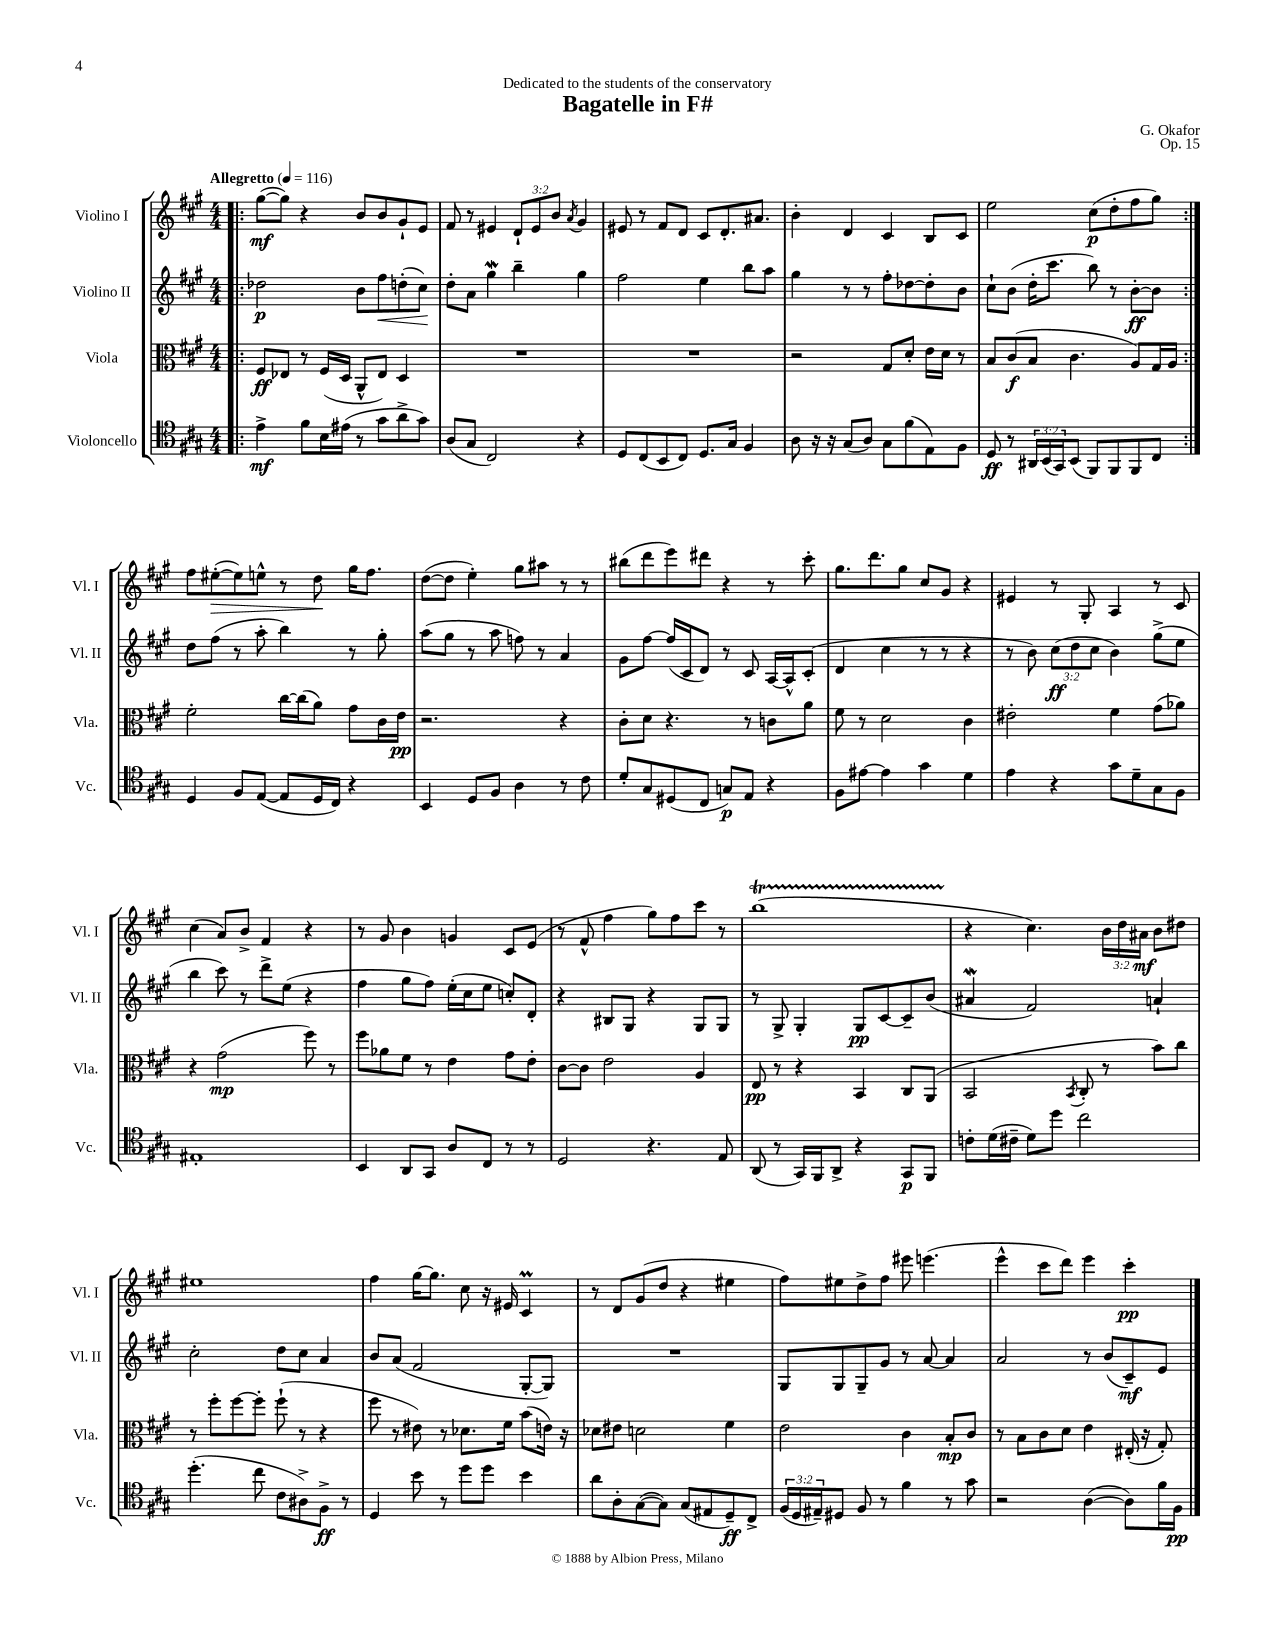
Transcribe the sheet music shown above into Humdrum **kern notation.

**kern	**dynam	**kern	**dynam	**kern	**dynam	**kern	**dynam
*part4	*part4	*part3	*part3	*part2	*part2	*part1	*part1
*staff4	*staff4	*staff3	*staff3	*staff2	*staff2	*staff1	*staff1
*I"Violoncello	*	*I"Viola	*	*I"Violino II	*	*I"Violino I	*
*I'Vc.	*	*I'Vla.	*	*I'Vl. II	*	*I'Vl. I	*
*clefC4	*	*clefC3	*	*clefG2	*	*clefG2	*
*k[f#c#g#]	*	*k[f#c#g#]	*	*k[f#c#g#]	*	*k[f#c#g#]	*
*M4/4	*	*M4/4	*	*M4/4	*	*M4/4	*
*MM116	*	*MM116	*	*MM116	*	*MM116	*
=1!|:	=1!|:	=1!|:	=1!|:	=1!|:	=1!|:	=1!|:	=1!|:
!	!	!	!	!	!	!LO:TX:a:B:t=Allegretto	!
4e^\	mf	8F#/L	ff	2dd-X\	p	([8gg#\L	mf
.	.	8E-X/J	.	.	.	8gg#\J])	.
8f#\L	.	8r	.	.	.	4r	.
16B\L	.	(16F#/LL	.	.	.	.	.
(16e#X\JJ	.	16D/JJ	.	.	.	.	.
8r	.	8AA^^/L	.	8b\L	.	8b/L	.
!	!	!	!	!	!LO:HP:b	!	!
8g#\L	.	8E-/J)	.	8ff#\	<	8b/	.
8a^\	.	4D/	.	(8ddn'\	.	8g#`/	.
8g#\J)	.	.	.	8cc#\J)	.	8e/J	.
.	.	.	.	.	[	.	.
=2	=2	=2	=2	=2	=2	=2	=2
(8A/L	.	1r	.	8dd'\L	.	8f#/	.
8G#/J	.	.	.	8a\J	.	8r	.
2C#/)	.	.	.	4gg#W\	.	4e#X/	.
.	.	.	.	4bb~\	.	12d`/L	.
.	.	.	.	.	.	12e#/	.
.	.	.	.	.	.	12b/J	.
.	.	.	.	.	.	8qa/	.
4r	.	.	.	4gg#\	.	4g#/	.
=3	=3	=3	=3	=3	=3	=3	=3
8D/L	.	1r	.	2ff#\	.	8e#X/	.
(8C#/	.	.	.	.	.	8r	.
8BB/	.	.	.	.	.	8f#/L	.
8C#/J)	.	.	.	.	.	8d/J	.
8.D/L	.	.	.	4ee\	.	8c#/L	.
.	.	.	.	.	.	8.d'/	.
16G#/Jk	.	.	.	.	.	.	.
4F#/	.	.	.	8bb\L	.	.	.
.	.	.	.	.	.	8.a#X/J	.
.	.	.	.	8aa\J	.	.	.
=4	=4	=4	=4	=4	=4	=4	=4
8A\	.	2r	.	4gg#\	.	4b'\	.
16r	.	.	.	.	.	.	.
16r	.	.	.	.	.	.	.
(8G#/L	.	.	.	8r	.	4d/	.
8A/J)	.	.	.	8r	.	.	.
8G#\L	.	8G#/L	.	8ff#'\L	.	4c#/	.
(8f#\	.	8d'/J	.	[8dd-X\	.	.	.
8E\)	.	16e\LL	.	8dd-'\]	.	8B/L	.
.	.	16d\JJ	.	.	.	.	.
8F#\J	.	8r	.	8b\J	.	8c#/J	.
=5	=5	=5	=5	=5	=5	=5	=5
8D/	ff	8B/L	.	8cc#`\L	.	2ee\	.
8r	.	(8c#/	f	(8b\J	.	.	.
24AA#X/LL	.	8B/J	.	16dd'\KL	.	.	.
(24BB/	.	.	.	.	.	.	.
.	.	.	.	8.ccc#\J	.	.	.
24GG#/J)	.	.	.	.	.	.	.
(8BB/J	.	4.c#\	.	.	.	.	.
8FF#/L)	.	.	.	8bb\)	.	(8cc#\L	p
8FF#/	.	.	.	8r	.	8dd'\	.
8FF#/	.	8A/L)	.	[8b'\L	ff	8ff#\	.
8C#/J	.	16G#/L	.	8b\J]	.	8gg#\J)	.
.	.	16A/JJ	.	.	.	.	.
!!LO:LB:g=z
=6:|!	=6:|!	=6:|!	=6:|!	=6:|!	=6:|!	=6:|!	=6:|!
4D/	.	2f#'\	.	8dd\L	.	8ff#\L	.
!	!	!	!	!	!	!	!LO:HP:b
.	.	.	.	(8ff#\J	.	([8ee#X'\	>
8F#/L	.	.	.	8r	.	8ee#\])	.
([8E/J	.	.	.	8aa'\	.	8een^^\J	.
8E/L]	.	[16cc#\LL	.	4bb\)	.	8r	.
.	.	(16cc#\J]	.	.	.	.	.
16D/L	.	8a\J)	.	.	.	8dd\	.
16C#/JJ)	.	.	.	.	.	.	.
4r	.	8g#\L	.	8r	.	16gg#\KL	]
.	.	.	.	.	.	8.ff#\J	.
.	.	16c#\L	.	8gg#'\	.	.	.
.	.	16e\JJ	pp	.	.	.	.
=7	=7	=7	=7	=7	=7	=7	=7
4BB/	.	2.r	.	(8aa\L	.	([8dd\L	.
.	.	.	.	8gg#\J	.	8dd\J]	.
8D/L	.	.	.	8r	.	4ee'\)	.
8F#/J	.	.	.	8aa\	.	.	.
4A\	.	.	.	8ffn\)	.	8gg#\L	.
.	.	.	.	8r	.	8aa#X\J	.
8r	.	4r	.	4a/	.	8r	.
8c#\	.	.	.	.	.	8r	.
=8	=8	=8	=8	=8	=8	=8	=8
8d'/L	.	8c#'\L	.	8g#\L	.	(8bb#X\L	.
8G#/	.	8d\J	.	[8ff#\J	.	8ddd\	.
(8D#X/	.	4.r	.	(16ff#/LL]	.	8eee\)	.
.	.	.	.	16c#/J	.	.	.
8C#/J	.	.	.	8d/J)	.	8ddd#X\J	.
8Gn/L)	p	.	.	8r	.	4r	.
8E/J	.	8r	.	8c#/	.	.	.
4r	.	8cn\L	.	[16A/LL	.	8r	.
.	.	.	.	16A^^/J]	.	.	.
.	.	8a\J	.	(8c#'/J	.	8ccc#'\	.
=9	=9	=9	=9	=9	=9	=9	=9
8F#\L	.	8f#\	.	4d/	.	8.gg#\L	.
[8e#X\J	.	8r	.	.	.	.	.
.	.	.	.	.	.	8.ddd\	.
4e#\]	.	2d\	.	4cc#\	.	.	.
.	.	.	.	.	.	8gg#\J	.
4g#\	.	.	.	8r	.	8cc#/L	.
.	.	.	.	8r	.	8g#/J	.
4d\	.	4c#\	.	4r	.	4r	.
=10	=10	=10	=10	=10	=10	=10	=10
4e\	.	2e#X'\	.	8r	.	4e#X/	.
.	.	.	.	8b\)	.	.	.
4r	.	.	.	(12cc#\L	ff	8r	.
.	.	.	.	12dd\	.	.	.
.	.	.	.	.	.	8G#'/	.
.	.	.	.	12cc#\J	.	.	.
8g#\L	.	4f#\	.	4b\)	.	4A/	.
8d~\	.	.	.	.	.	.	.
8G#\	.	(8g#\L	.	(8gg#^\L	.	8r	.
8F#\J	.	8a-X\J)	.	8ee\J	.	8c#/	.
!!LO:LB:g=z
=11	=11	=11	=11	=11	=11	=11	=11
1E#X'	.	4r	.	4bb\	.	(4cc#\	.
.	.	(2g#\	mp	8ccc#\)	.	8a/L)	.
.	.	.	.	8r	.	8b^/J	.
.	.	.	.	8ddd^\L	.	4f#/	.
.	.	.	.	(8ee\J	.	.	.
.	.	8ff#\)	.	4r	.	4r	.
.	.	8r	.	.	.	.	.
=12	=12	=12	=12	=12	=12	=12	=12
4BB/	.	8ff#\L	.	4ff#\	.	8r	.
.	.	8a-X\	.	.	.	8g#/	.
8AA/L	.	8f#\J	.	8gg#\L	.	4b\	.
8GG#/J	.	8r	.	8ff#\J)	.	.	.
8A/L	.	4e\	.	(16ee'\LL	.	4gn/	.
.	.	.	.	16cc#\J	.	.	.
8C#/J	.	.	.	8ee\J	.	.	.
8r	.	8g#\L	.	8ccn'/L)	.	8c#/L	.
8r	.	8e'\J	.	8d'/J	.	(8e/J	.
=13	=13	=13	=13	=13	=13	=13	=13
2D/	.	[8c#\L	.	4r	.	8r	.
.	.	8c#\J]	.	.	.	8f#^^/	.
.	.	2e\	.	8B#X/L	.	4ff#\	.
.	.	.	.	8G#/J	.	.	.
4.r	.	.	.	4r	.	8gg#\L)	.
.	.	.	.	.	.	8ff#\	.
.	.	4A/	.	8G#/L	.	8ccc#\J	.
8E/	.	.	.	8G#/J	.	8r	.
=14	=14	=14	=14	=14	=14	=14	=14
(8AA/	.	8E/	pp	8r	.	(1bbT	.
8r	.	8r	.	8G#^/	.	.	.
16GG#/LL)	.	4r	.	4G#'/	.	.	.
16FF#/J	.	.	.	.	.	.	.
8AA^/J	.	.	.	.	.	.	.
4r	.	4BB/	.	8G#/L	pp	.	.
.	.	.	.	[8c#/	.	.	.
8GG#/L	p	8C#/L	.	8c#~/]	.	.	.
8FF#/J	.	(8AA/J	.	(8b/J	.	.	.
=15	=15	=15	=15	=15	=15	=15	=15
8cn'\L	.	2BB/	.	4a#XW/	.	4r	.
(16d\L	.	.	.	.	.	.	.
16c#X~\JJ	.	.	.	.	.	.	.
8d\L)	.	.	.	2f#/)	.	4.cc#\)	.
8dd\J	.	.	.	.	.	.	.
.	.	8qBB/	.	.	.	.	.
2cc#\	.	8C#'/	.	.	.	.	.
.	.	8r	.	.	.	24b\LL	.
.	.	.	.	.	.	24dd\	.
.	.	.	.	.	.	24a#X\JJ	mf
.	.	8b\L)	.	4an`/	.	8b\L	.
.	.	8cc#\J	.	.	.	8dd#X\J	.
!!LO:LB:g=z
=16	=16	=16	=16	=16	=16	=16	=16
(4.dd'\	.	8r	.	2cc#'\	.	1ee#X	.
.	.	8ff#'\L	.	.	.	.	.
.	.	[8ff#\	.	.	.	.	.
8cc#\	.	8ff#'\J]	.	.	.	.	.
8c#\L	.	(8ff#`\	.	8dd\L	.	.	.
8A#X^\)	.	8r	.	8cc#\J	.	.	.
8F#^\J	ff	4r	.	4a/	.	.	.
8r	.	.	.	.	.	.	.
=17	=17	=17	=17	=17	=17	=17	=17
4D/	.	8ff#\	.	8b/L	.	4ff#\	.
.	.	8r	.	(8a/J	.	.	.
8b\	.	8e#X\)	.	2f#/	.	[16gg#\KL	.
.	.	.	.	.	.	8.gg#\J]	.
8r	.	8r	.	.	.	.	.
8dd\L	.	8.d-X\L	.	.	.	8cc#\	.
8dd\J	.	.	.	.	.	16r	.
.	.	16f#\Jk	.	.	.	16e#X/	.
4b\	.	(8b\L	.	[8G#'/L	.	4c#m/	.
.	.	16en\Jk)	.	8G#/J])	.	.	.
.	.	16r	.	.	.	.	.
=18	=18	=18	=18	=18	=18	=18	=18
8a\L	.	8d-X\L	.	1r	.	8r	.
8A'\	.	8e#X\J	.	.	.	8d/L	.
([8G#\	.	2dn\	.	.	.	(8g#/	.
8G#\J])	.	.	.	.	.	8dd/J	.
(8G#/L	.	.	.	.	.	4r	.
8E#X/	.	.	.	.	.	.	.
8D~/)	ff	4f#\	.	.	.	4ee#X\	.
8C#^/J	.	.	.	.	.	.	.
=19	=19	=19	=19	=19	=19	=19	=19
(24F#/LL	.	2e\	.	8G#/L	.	8ff#\L)	.
24D/	.	.	.	.	.	.	.
24E#X~/J)	.	.	.	.	.	.	.
8D#X/J	.	.	.	8G#/	.	8ee#X\	.
8F#/	.	.	.	8G#~/	.	8dd^\	.
8r	.	.	.	8g#/J	.	8ff#\J	.
4f#\	.	4c#\	.	8r	.	8eee#X\	.
.	.	.	.	[8a/	.	(4.eeen\	.
8r	.	8B'/L	mp	4a/]	.	.	.
8g#\	.	8c#/J	.	.	.	.	.
=20	=20	=20	=20	=20	=20	=20	=20
2r	.	8r	.	2a/	.	4eee^^\	.
.	.	8B\L	.	.	.	.	.
.	.	8c#\	.	.	.	8ccc#\L	.
.	.	8d\J	.	.	.	8ddd\J)	.
([4A\	.	4e\	.	8r	.	4eee\	.
.	.	.	.	(8b/L	.	.	.
8A\L])	.	(16E#X'/	.	8c#~/)	mf	4ccc#'\	pp
.	.	16r	.	.	.	.	.
16f#\L	.	8G#'/)	.	8e/J	.	.	.
16F#\JJ	pp	.	.	.	.	.	.
==	==	==	==	==	==	==	==
*-	*-	*-	*-	*-	*-	*-	*-
